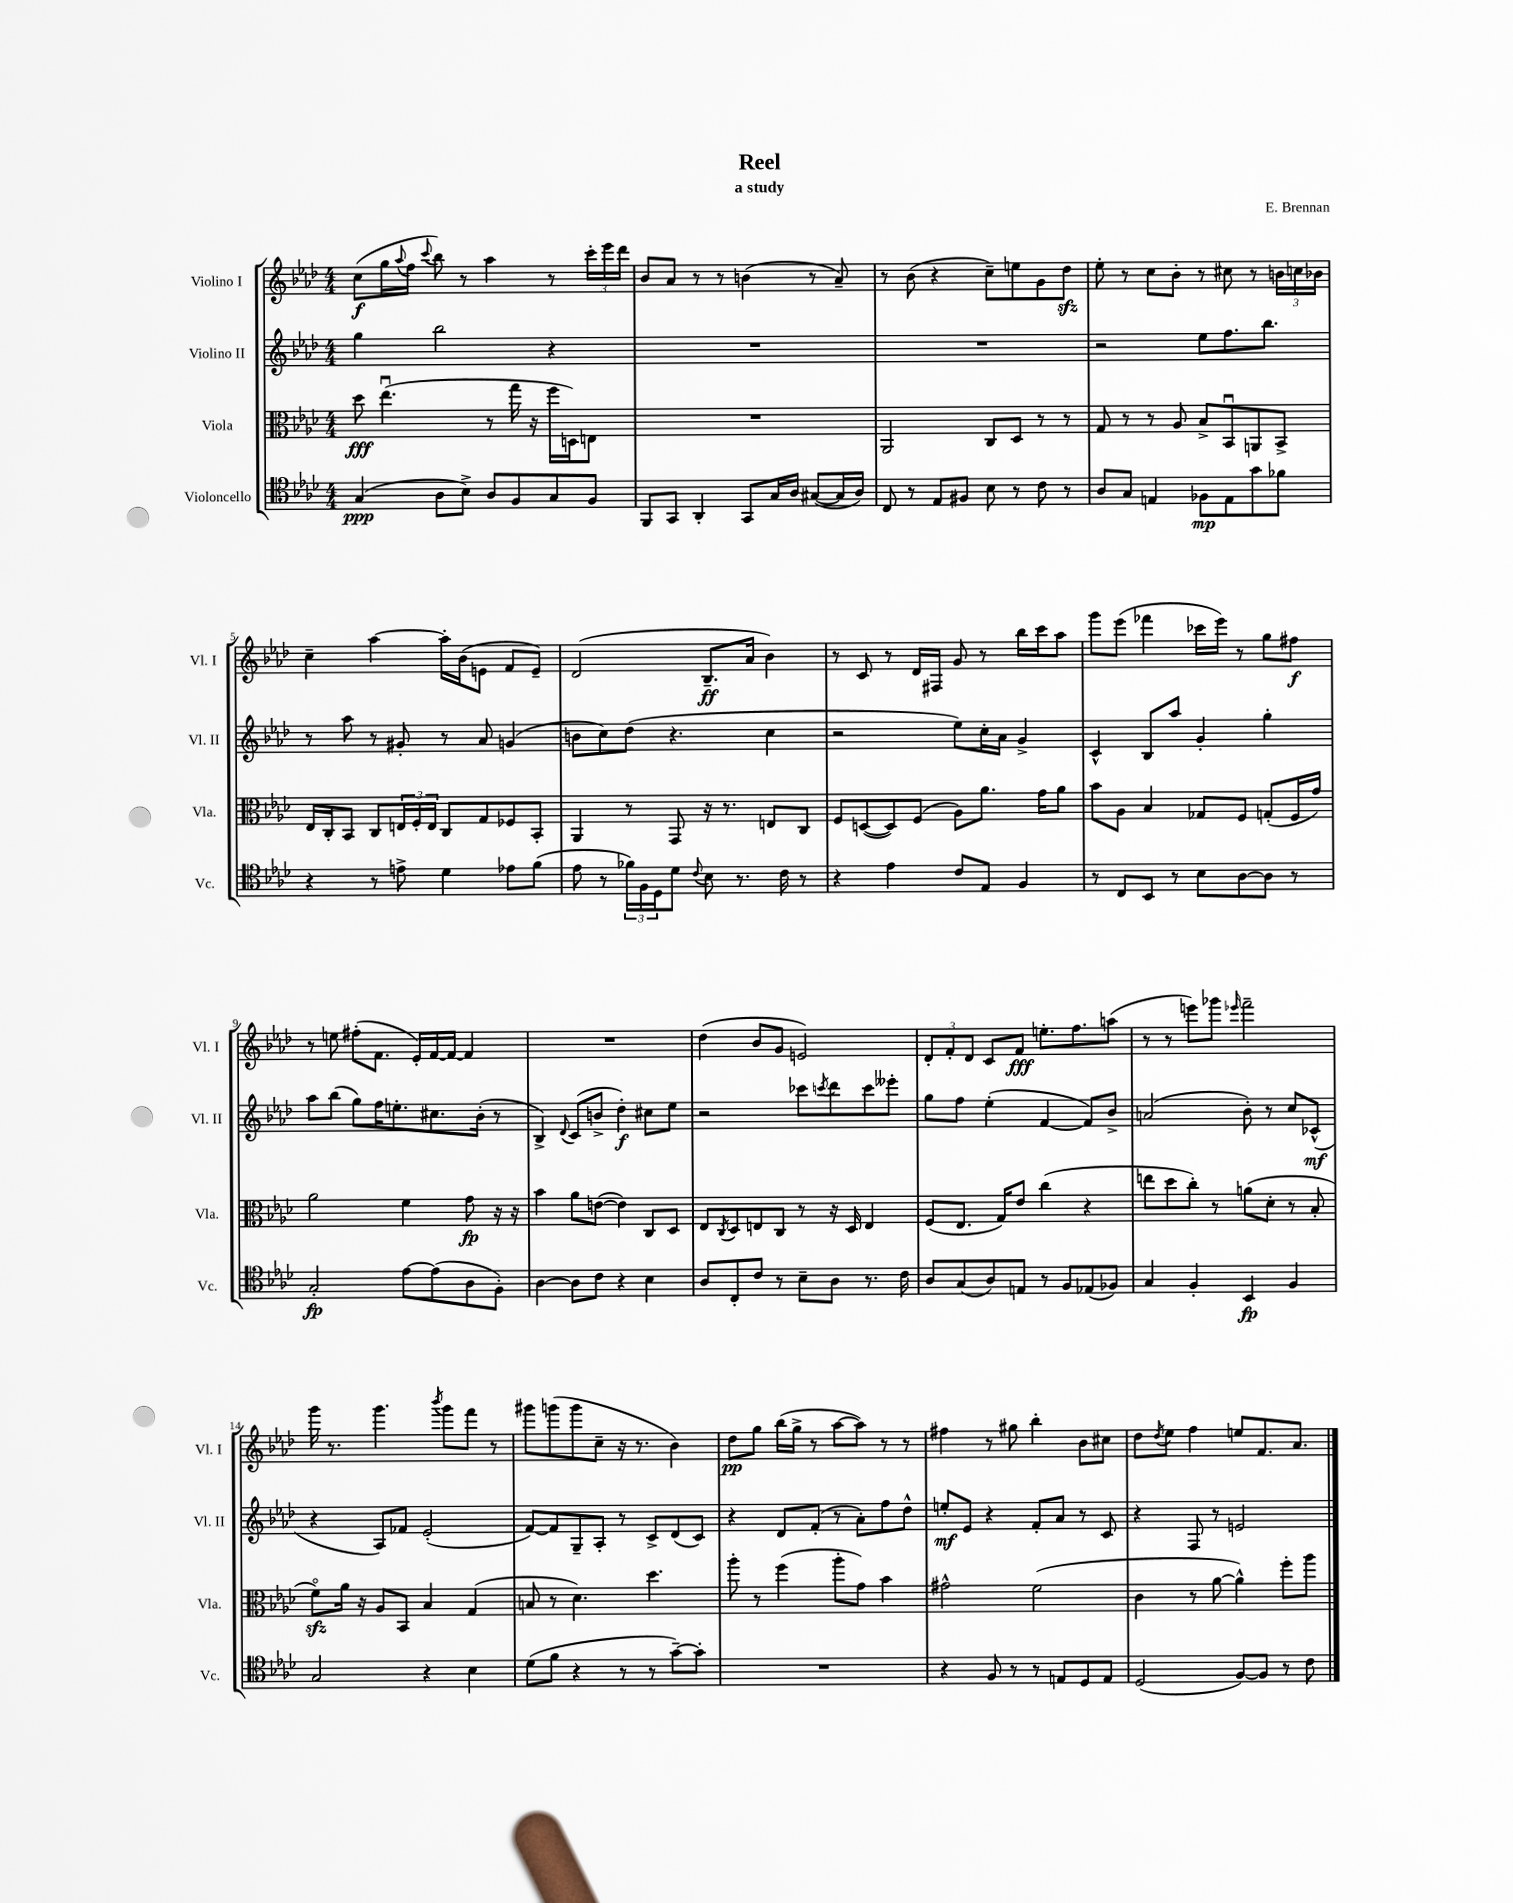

**kern	**kern	**kern	**kern
*staff4	*staff3	*staff2	*staff1
*clefC4	*clefC3	*clefG2	*clefG2
*k[b-e-a-d-]	*k[b-e-a-d-]	*k[b-e-a-d-]	*k[b-e-a-d-]
*M4/4	*M4/4	*M4/4	*M4/4
(4G	8dd-	4gg	(8cc
.	(4.ee-u	.	16gg
.	.	.	8qqaa-
.	.	.	16ff
.	.	.	8qqccc
8A-	.	2bb-	8bb-)
8B-^)	.	.	8r
8A-	8r	.	4aa-
8F	16gg	.	.
.	16r	.	.
8G	16ff	4r	8r
.	16D)	.	.
8F	8E	.	24ccc'
.	.	.	24eee-
.	.	.	24ddd-
=	=	=	=
8FF	1r	1r	8b-
8GG	.	.	8a-
4AA-'	.	.	8r
.	.	.	8r
8GG	.	.	(4b
16G	.	.	.
16A-	.	.	.
([8G#	.	.	8r
16G#]	.	.	8a-~)
16A-)	.	.	.
=	=	=	=
8C	2AA-	1r	8r
8r	.	.	(8b-
8E-	.	.	4r
8F#	.	.	.
8B-	8C	.	8cc~)
8r	8D-	.	8ee
8c	8r	.	8g
8r	8r	.	8dd-
=	=	=	=
8A-	8G	2r	8ee-'
8G	8r	.	8r
4E	8r	.	8cc
.	8A-	.	8b-'
8F-	8B-^	8ee-	8r
8E	8BB-u	8.ff	8cc#
8g	8AA	.	8r
.	.	8.bb-	.
8f-	8BB-^	.	24b
.	.	.	24cc
.	.	.	24b-
=	=	=	=
4r	16E-	8r	4cc~
.	16C'	.	.
.	8BB-	8aa-	.
8r	8C	8r	[4aa-
8e^	24E	8g#'	.
.	24F'	.	.
.	24E	.	.
4d-	8C	8r	16aa-']
.	.	.	(16b-
.	8G	8a-	8e
8e-	8F-	(4g	8f
(8f	8BB-'	.	8e~)
=	=	=	=
8e-	4AA-	8b	(2d-
8r	.	8cc)	.
24f-)	8r	(8dd-	.
24F	.	.	.
24D-	.	.	.
8d-	8GG	4.r	.
8qqc	.	.	.
8B-	16r	.	8.B-~
.	8.r	.	.
8.r	.	.	.
.	.	.	16a-
.	8E	4cc	4b-)
16c	.	.	.
8r	8C	.	.
=	=	=	=
4r	8F	2r	8r
.	([8D	.	8c
4e-	8D])	.	8r
.	(8F	.	16d-
.	.	.	16F#
8c	8A-)	8ee-)	8g
8E-	8.a-	16cc'	8r
.	.	16a-	.
4F	.	4g^	16bb-
.	16g	.	16ccc
.	8a-	.	8aa-
=	=	=	=
8r	8b-	4c^^	8ggg
8C	8A-	.	(8eee-
8BB-	4B-	8B-	4fff-
8r	.	8aa-	.
8B-	8G-	4g'	16ccc-
.	.	.	16eee-)
[8A-	8F	.	8r
8A-]	(8G'	4gg'	8gg
8r	16F	.	8ff#
.	16g)	.	.
=	=	=	=
2G'	2a-	8aa-	8r
.	.	(8bb-	8ee
.	.	8gg)	(8ff#'
.	.	16ff	8.f
.	.	8.ee'	.
[8e-	4f	.	.
.	.	.	16e-')
(8e-]	.	8.cc#	[16f
.	.	.	16f_
8A-	8g	.	4f]
.	.	(16b-'	.
8F')	16r	8r	.
.	16r	.	.
=	=	=	=
[4A-	4b-	4B-^)	1r
.	.	8qqd-	.
8A-]	8a-	(8c	.
8c	([8e	8b^	.
4r	4e])	4dd-')	.
4B-	8C	8cc#	.
.	8D-	8ee-	.
=	=	=	=
8A-	8E-	2r	(4dd-
.	8qC	.	.
8C'	8D-	.	.
8c	8E	.	8b-
8r	8C	.	8g
8B-~	8r	8ccc-	2e)
.	.	8qccc	.
8A-	16r	8ddd-	.
.	16D-	.	.
8.r	4E	8ccc	.
.	.	8eee--'	.
16c	.	.	.
=	=	=	=
8A-	(8F	8gg	12d-'
.	.	.	12f'
(8G	8.E-	8ff	.
.	.	.	12d-
8A-)	.	(4ee-'	8c
.	16G)	.	.
8E	8e-	.	8f
8r	(4cc	[4f	8.ee'
8F	.	.	.
.	.	.	8.ff
(8E-	4r	8f])	.
8F-)	.	8b-^	(8aa
=	=	=	=
4G	8ee	(2a	8r
.	8dd-	.	8r
4F'	8cc')	.	8eee)
.	8r	.	8ggg-
.	.	.	16qqeee-
4BB-	(8a	8b-')	2fff~
.	8d-'	8r	.
4F	8r	8cc	.
.	8B-'	(8c-^^	.
=	=	=	=
2G	8fo)	4r	16ggg
.	.	.	8.r
.	16a-	.	.
.	16r	.	.
.	8A-	8A-)	4.ggg
.	8BB-	8f-	.
4r	4B-	(2e-'	.
.	.	.	8qbbb-
.	.	.	8ggg
4B-	(4G	.	8fff
.	.	.	8r
=	=	=	=
(8d-	8B	[8f)	8ggg#
8f	8r	8f]	(8ggg
4r	4.d-)	8G~	8ggg
.	.	8A-'	8cc~
8r	.	8r	16r
.	.	.	8.r
8r	4.dd-	8c^	.
[8g~)	.	(8d-	4b-)
8g']	.	8c)	.
=	=	=	=
1r	8aa-'	4r	8dd-
.	8r	.	8gg
.	(4ff	8d-	(16bb-
.	.	.	16gg^
.	.	(8f'	8r
.	8aa-'	8r	[8aa-
.	8g)	8a-')	8aa-])
.	4b-	8ff	8r
.	.	8dd-^^	8r
=	=	=	=
4r	2g#^^	8ee'	4ff#
.	.	8e-	.
8F	.	4r	8r
8r	.	.	8gg#
8r	(2f	8f'	4bb-'
8E	.	8a-	.
8D-	.	8r	8b-
8E	.	8c	8cc#
=	=	=	=
(2D-	4c	4r	8dd-
.	.	.	8qdd-
.	.	.	8ee-
.	8r	8F	4ff
.	[8a-	8r	.
[8F)	4a-^^])	2e	8ee
8F]	.	.	8.f
8r	8ff'	.	.
.	.	.	8.a-
8c	8aa-	.	.
==	==	==	==
*-	*-	*-	*-
